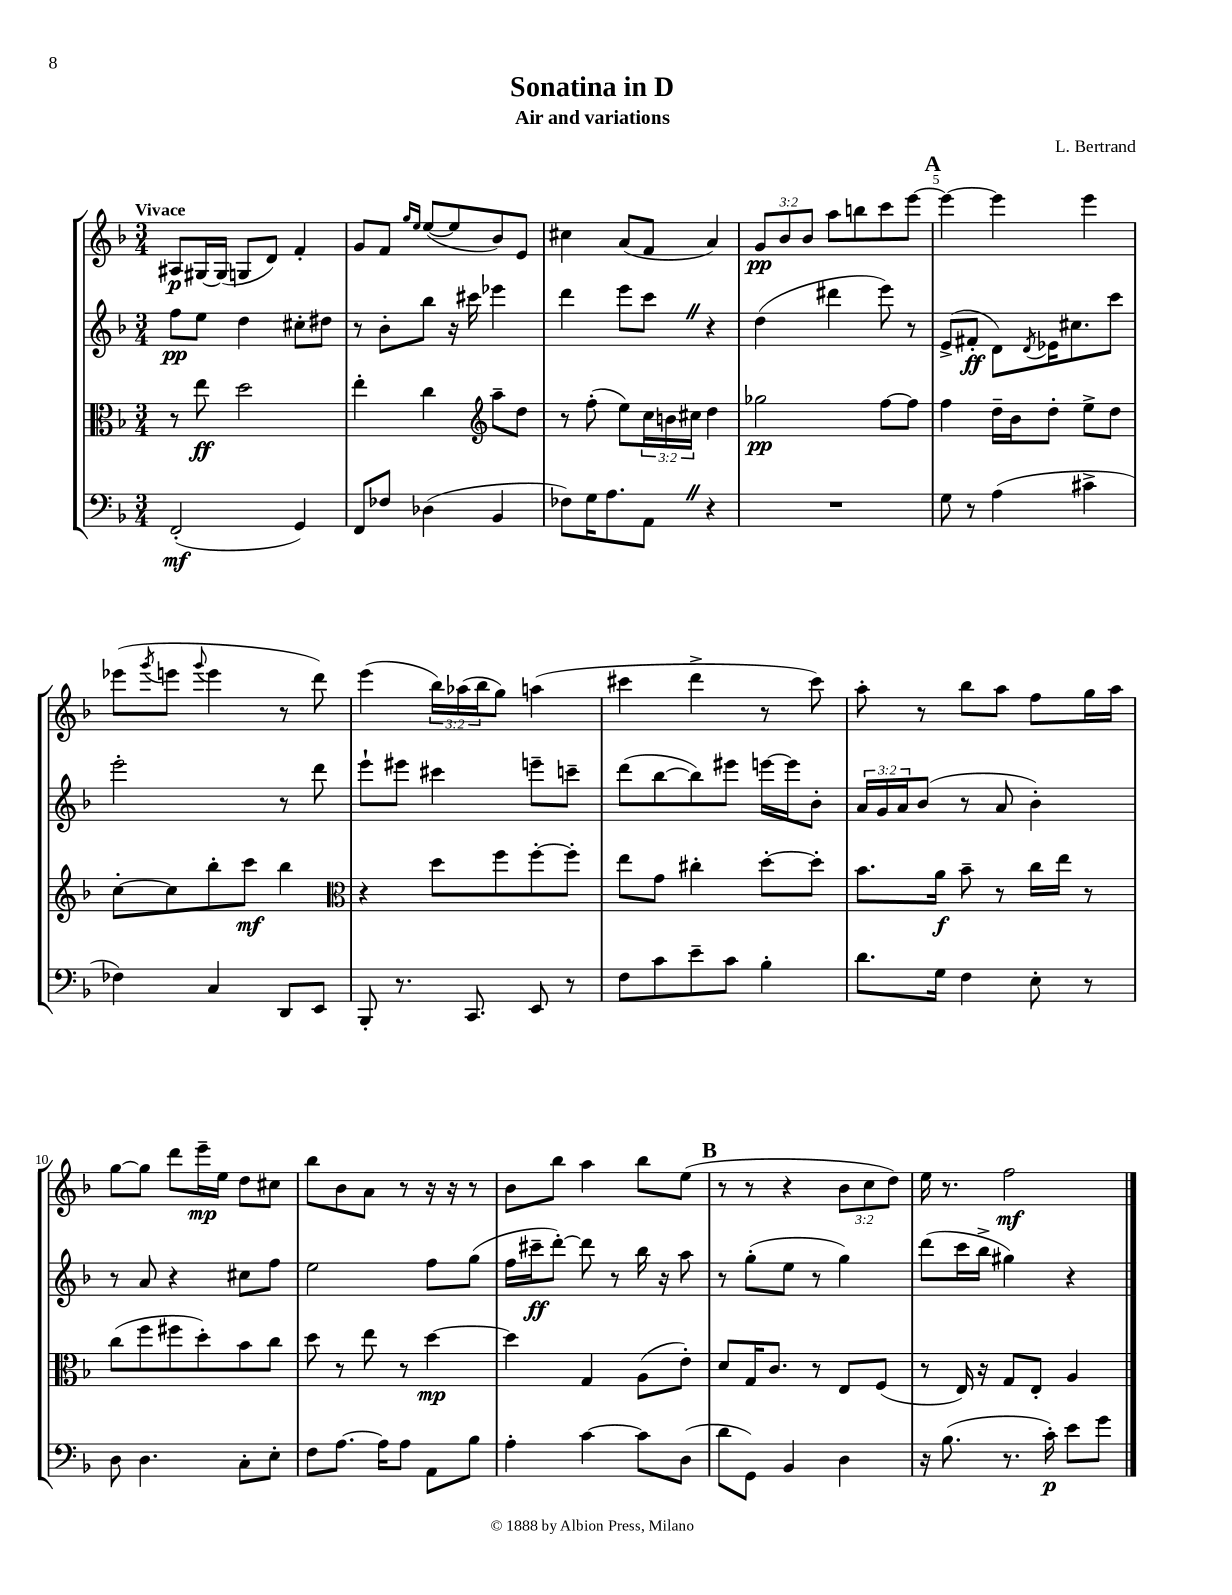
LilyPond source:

\header { title = "Sonatina in D" composer = "L. Bertrand" subtitle = "Air and variations" }
<<
\new StaffGroup <<
\new Staff = "s0" {
    \clef treble \key f \major \numericTimeSignature \time 3/4 \override Staff.TupletNumber.text = #tuplet-number::calc-fraction-text \tempo "Vivace"
    ais8\p gis16~ gis16( g8 d'8) f'4-. |
    g'8 f'8 \grace { g''16 e''16 } e''8~( e''8 bes'8) e'8 |
    cis''4 a'8( f'8 a'4) |
    \tuplet 3/2 { g'8\pp bes'8 bes'8 } a''8 b''8 c'''8 e'''8~ |
    \mark \markup { \bold "A" } e'''4~ e'''4 e'''4 |
    ees'''8( \acciaccatura { g'''8 } e'''8 \appoggiatura { g'''8 } e'''4 r8 d'''8) |
    e'''4( \tuplet 3/2 { bes''16) aes''16( bes''16 } g''8) a''4( |
    cis'''4 d'''4-> r8 cis'''8) |
    a''8-. r8 bes''8 a''8 f''8 g''16 a''16 |
    g''8~ g''8 d'''8 e'''16--\mp e''16 d''8 cis''8 |
    bes''8 bes'8 a'8 r8 r16 r16 r8 |
    bes'8 bes''8 a''4 bes''8 e''8( |
    \mark \markup { \bold "B" } r8 r8 r4 \tuplet 3/2 { bes'8 c''8 d''8) } |
    e''16 r8. f''2\mf \bar "|." |
}
\new Staff = "s1" {
    \clef treble \key f \major \numericTimeSignature \time 3/4 \override Staff.TupletNumber.text = #tuplet-number::calc-fraction-text
    f''8\pp e''8 d''4 cis''8-. dis''8 |
    r8 bes'8-. bes''8 r16 cis'''16 ees'''4 |
    d'''4 e'''8 c'''8 \once \override BreathingSign.text = \markup { \musicglyph "scripts.caesura.straight" } \breathe r4 |
    d''4( dis'''4 e'''8) r8 |
    \mark \markup { \bold "A" } e'8->( fis'8-.\ff d'8) \acciaccatura { d'8 } ees'16 cis''8. c'''8 |
    e'''2-. r8 d'''8 |
    e'''8-! eis'''8 cis'''4 e'''8-- c'''8-- |
    d'''8( bes''8~ bes''8) eis'''8 e'''16~ e'''16 bes'8-. |
    \tuplet 3/2 { a'16 g'16 a'16 } bes'8( r8 a'8 bes'4-.) |
    r8 a'8 r4 cis''8 f''8 |
    e''2 f''8 g''8( |
    f''16 cis'''16--\ff d'''8~-.) d'''8 r8 bes''16 r16 a''8 |
    \mark \markup { \bold "B" } r8 g''8-.( e''8 r8 g''4) |
    d'''8( c'''16 bes''16-> gis''4) r4 \bar "|." |
}
\new Staff = "s2" {
    \clef alto \key f \major \numericTimeSignature \time 3/4 \override Staff.TupletNumber.text = #tuplet-number::calc-fraction-text
    r8 e''8\ff d''2 |
    e''4-. c''4 \clef treble a''8-- d''8 |
    r8 f''8-.( e''8) \tuplet 3/2 { c''16 b'16 cis''16 } d''4 |
    ges''2\pp f''8~ f''8 |
    \mark \markup { \bold "A" } f''4 d''16-- bes'16 d''8-. e''8-> d''8 |
    c''8~-. c''8 bes''8-. c'''8\mf bes''4 |
    \clef alto r4 d''8 f''8 f''8~-. f''8-. |
    e''8 g'8 cis''4-. d''8~-. d''8-. |
    bes'8. a'16\f bes'8-- r8 c''16 e''16 r8 |
    c''8( f''8 fis''8 d''8-.) bes'8 c''8 |
    d''8 r8 e''8 r8 d''4~\mp |
    d''4 g4 a8( e'8-.) |
    \mark \markup { \bold "B" } d'8 g16 c'8. r8 e8 f8( |
    r8 e16) r16 g8 e8-. a4 \bar "|." |
}
\new Staff = "s3" {
    \clef bass \key f \major \numericTimeSignature \time 3/4
    f,2-.\mf( g,4) |
    f,8 fes8 des4( bes,4 |
    fes8) g16 a8. a,8 \once \override BreathingSign.text = \markup { \musicglyph "scripts.caesura.straight" } \breathe r4 |
    R2. |
    \mark \markup { \bold "A" } g8 r8 a4( cis'4-> |
    fes4) c4 d,8 e,8 |
    bes,,8-. r8. c,8. e,8 r8 |
    f8 c'8 e'8-- c'8 bes4-. |
    d'8. g16 f4 e8-. r8 |
    d8 d4. c8-. e8-. |
    f8 a8.~ a16 a8 a,8 bes8 |
    a4-. c'4~ c'8 d8( |
    \mark \markup { \bold "B" } d'8 g,8) bes,4 d4 |
    r16 bes8.( r8. c'16-.\p) e'8 g'8 \bar "|." |
}
>>
>>
\layout { \context { \Score \override BarNumber.break-visibility = ##(#f #t #t) barNumberVisibility = #(every-nth-bar-number-visible 5) } }
